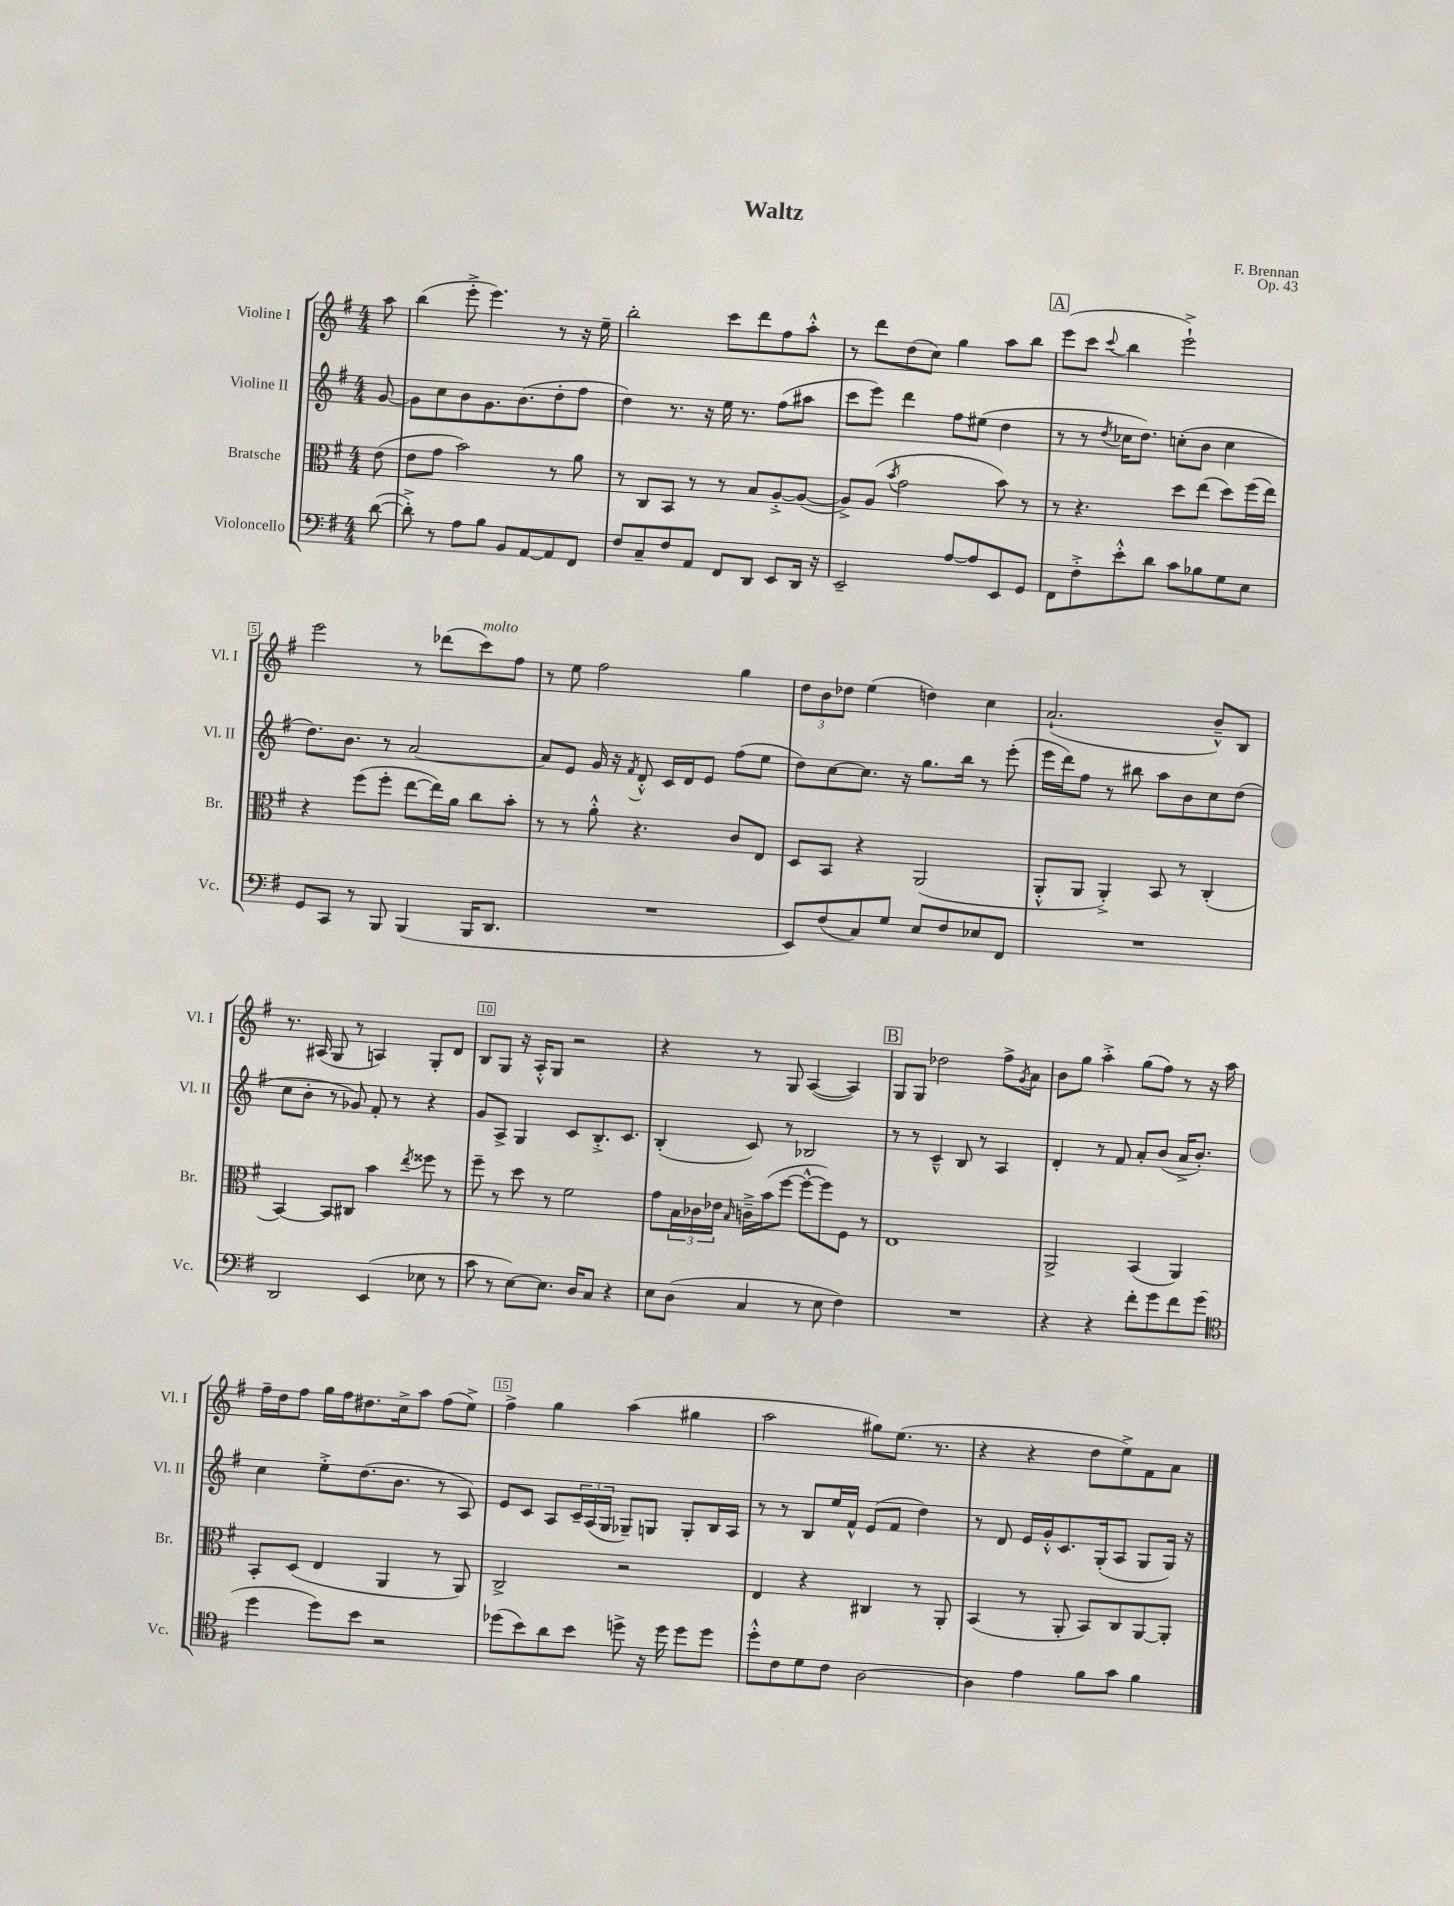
\header { title = "Waltz" composer = "F. Brennan" opus = "Op. 43" }
<<
\new StaffGroup <<
\new Staff = "s0" \with { instrumentName = "Violine I" shortInstrumentName = "Vl. I" } {
    \clef treble \key g \major \numericTimeSignature \time 4/4 \partial 8
    a''8 |
    b''4( e'''8-.-> e'''4.) r8 r16 e''16-- |
    b''2-. c'''8 d'''8 fis''8 a''8-.-^ |
    r8 d'''8 d''8( c''8) g''4 a''8 b''8 |
    \mark \markup { \box "A" } e'''8( c'''8 \appoggiatura { c'''8 } b''4 e'''2-!->) |
    e'''2 r8 des'''8( c'''8^\markup { \italic "molto" }) fis''8 |
    r8 e''8 fis''2 g''4 |
    \tuplet 3/2 { d''8 b'8 des''8 } e''4( d''4) c''4 |
    a'2.-!( b'8---^) b8 |
    r8. ais16( g8 r8 a4) g8-. d'8 |
    b8 g8 r16 a16-.-^ g8 r2 |
    r4 r8 g8 a4~( a4) |
    \mark \markup { \box "B" } g8 g8 des''2 fis''8-> \acciaccatura { g'8 } a'8 |
    b'8 g''8 a''4-.-> g''8( fis''8) r8 r16 a''16 |
    fis''16-- d''16 fis''8 g''16 fis''16 dis''8. c''16-> a''8 fis''8( e''8->) |
    fis''4-> g''4 a''4( gis''4 |
    a''2 gis''8) e''8.( r8. |
    r4 r4 d''8 e''8->) fis'8 a'8 \bar "|." |
}
\new Staff = "s1" \with { instrumentName = "Violine II" shortInstrumentName = "Vl. II" } {
    \clef treble \key g \major \numericTimeSignature \time 4/4 \partial 8
    g'8~ |
    g'8 c''8 b'8 g'8. b'8.( d''8-. fis''8 |
    d''4) r8. r16 e''16 r8. fis''8( ais''8 |
    c'''8 e'''8) d'''4 fis''8 eis''8( d''4 |
    \mark \markup { \box "A" } r8 r8 \acciaccatura { d''8 } ces''16 d''8.) c''8-.( b'8 c''4 |
    d''8.) b'8. r8 a'2~ |
    a'8 e'8 g'16 r16 \acciaccatura { fis'8 } d'8-.-^ c'16 d'16 e'8 fis''8( e''8 |
    d''8) c''8~ c''8. r16 g''8. b''16 r8 e'''8-.( |
    e'''16 d'''16) fis''8 r8 bis''8 a''8 b'8 c''8 d''8( |
    c''8 b'8-. r8 ges'8) fis'8-. r8 r4 |
    g'8 a8-> g4 c'8 b8.-.-> c'8. |
    b4-.( c'8) r8 bes2 |
    \mark \markup { \box "B" } r8 r8 c'4---^ b8 r8 a4 |
    d'4-. r8 fis'8 a'8-. b'8( a'16-> b'8.-.) |
    c''4 e''8-.-> d''8.( b'8. r8 a8) |
    e'8 c'8 a8 \tuplet 3/2 { c'16-- a16( g16 } ges8--) g8 g8-. b16 a16 |
    r8 r8 b8 e''16 fis'16-^ e'8( fis'8 d''4) |
    r8 d'8 e'16 g'16-.-^ c'8. g16-.( a8 g8 g16) r16 \bar "|." |
}
\new Staff = "s2" \with { instrumentName = "Bratsche" shortInstrumentName = "Br." } {
    \clef alto \key g \major \numericTimeSignature \time 4/4 \partial 8
    e'8( |
    e'8 g'8 b'2) r8 a'8 |
    r8 c8 b,8 r8 r8 b8 a8~-.-> a8~( |
    a8->) a8( \acciaccatura { b'8 } g'2 b'8) r8 |
    \mark \markup { \box "A" } r8 r4. d''8 e''8( d''8) fis''16( e''16) |
    r4 fis''8( fis''8-. e''8~ e''16) a'16 c''8 b'8-. |
    r8 r8 a'8-.-^ r4. c'8 e8 |
    d8 b,8 r4 a,2( |
    a,8-.-^ a,8 a,4-.->) b,8 r8 c4-.( |
    b,4~) b,8 cis8 b'4 \acciaccatura { e''8 } fisis''8 r8 |
    fis''8-- r8 d''8 r8 fis'2 |
    g'8 \tuplet 3/2 { b16 ces'16 ees'16 } \grace { b16 } c'16---> b'16( fis''8~ fis''8~-^ fis''8) fis8 r8 |
    \mark \markup { \box "B" } e1 |
    a,2-> b,4( a,4) |
    b,8-. d8( e4 a,4 r8 a,8) |
    c2-> r2 |
    e4 r4 cis4 r8 a,8-. |
    b,4( r8 a,8-. b,8) c8 a,8~ a,8-. \bar "|." |
}
\new Staff = "s3" \with { instrumentName = "Violoncello" shortInstrumentName = "Vc." } {
    \clef bass \key g \major \numericTimeSignature \time 4/4 \partial 8
    d'8~( |
    d'8-.->) r8 a8 b8 b,8 a,8~ a,8 fis,8 |
    fis8 c8-- fis8 a,8 fis,8 d,8 e,8 d,16 r16 |
    e,2-- a8~ a8 e,8 g,8 |
    \mark \markup { \box "A" } fis,8 fis8-.-> e'8-.-^ d'8 c'8 bes8 g8 e8 |
    g,8 c,8 r8 b,,8 b,,4( b,,16 d,8. |
    R1 |
    e,8) fis8( c8) g8 e8 fis8 ees8 fis,8 |
    R1 |
    d,2 e,4( ees8 r8 |
    c'8 r8 e8~) e8. d16 c8 r4 |
    e8 d8( c4 r8 e8 fis4) |
    \mark \markup { \box "B" } R1 |
    r4 r4 fis'8-. g'8 fis'8 g'8( |
    \clef tenor d''4 d''8) b'8 r2 |
    des''8( b'8) a'8 b'8 d''8-> r16 d''16 d''8 d''8 |
    d''8-.-^ c'8 d'8 c'8 a2~ |
    a4 e'4 fis'8 g'8 fis'4 \bar "|." |
}
>>
>>
\layout { \context { \Score \override BarNumber.break-visibility = ##(#f #t #t) barNumberVisibility = #(every-nth-bar-number-visible 5) \override BarNumber.stencil = #(make-stencil-boxer 0.1 0.3 ly:text-interface::print) } }
